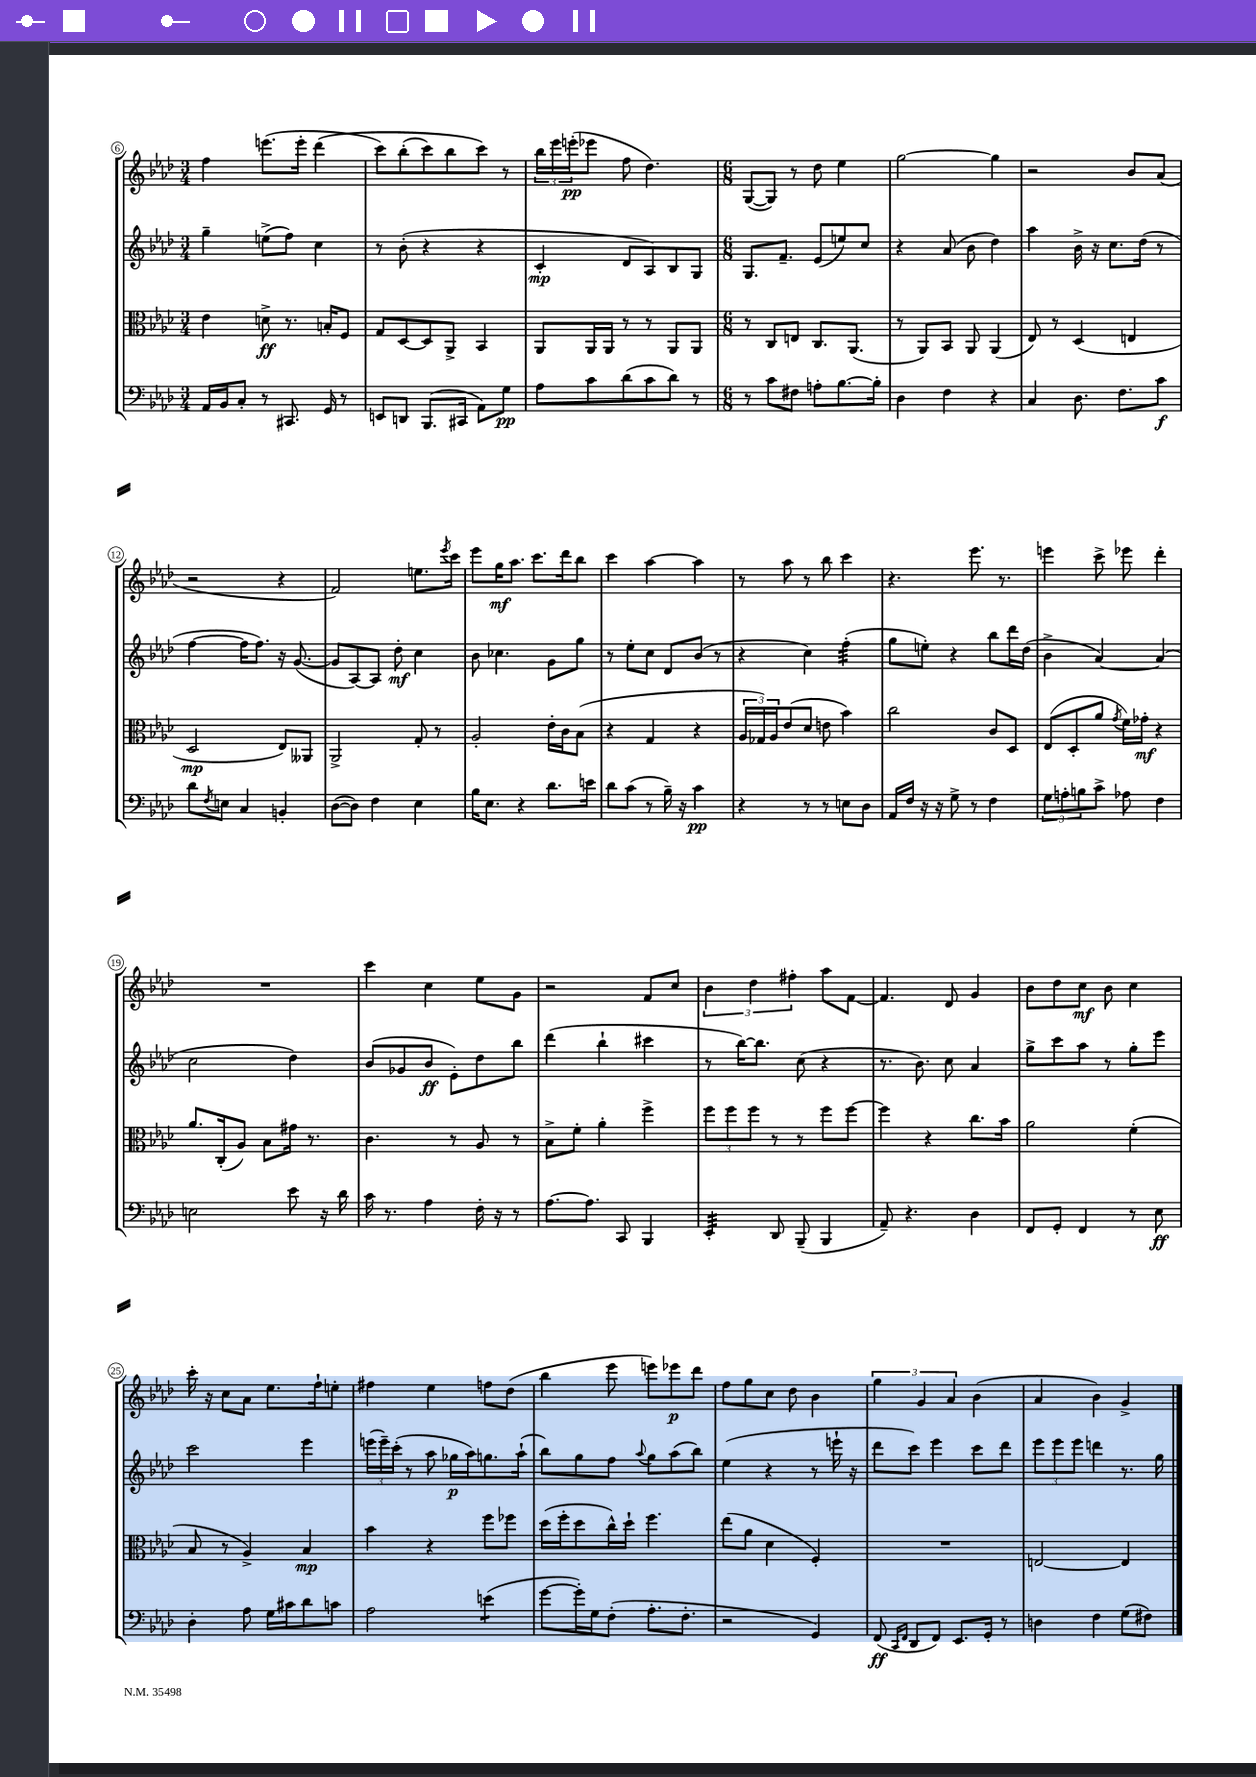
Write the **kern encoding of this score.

**kern	**kern	**kern	**kern
*staff4	*staff3	*staff2	*staff1
*clefF4	*clefC3	*clefG2	*clefG2
*k[b-e-a-d-]	*k[b-e-a-d-]	*k[b-e-a-d-]	*k[b-e-a-d-]
*M3/4	*M3/4	*M3/4	*M3/4
16AA-	4e-	4gg~	4ff
16BB-	.	.	.
8C'	.	.	.
8r	8d^	(8ee^	(8.eee
8.CC#	8.r	8ff)	.
.	.	.	16eee'
.	.	4cc	&(4ddd-
16GG	16B'	.	.
8r	8F	.	.
=	=	=	=
8EE	8G	8r	8ccc)
8DD	[8D-	(8b-'	(8bb-'
(8.BBB-	8D-]	4r	8ccc)
.	8AA-^	.	8bb-
16CC#	.	.	.
8AA-)	4BB-	4r	8ccc&)
8G	.	.	8r
=	=	=	=
8A-	8AA-	4c'	24bb-
.	.	.	24eee-
.	.	.	(24eee'
8c	16AA-	.	8eee-
.	16AA-	.	.
(8d-	8r	8d-	8ff
8c	8r	8A-)	4.dd-)
8d-)	8AA-	8B-	.
8r	8AA-	8G	.
=	=	=	=
*M6/8	*M6/8	*M6/8	*M6/8
8r	8r	8.G	([8G
8c	8C	.	8G])
.	.	8.f~	.
8F#	8E	.	8r
8A'	8.C	(8e-	8dd-
[8.B-	.	8ee)	4ee-
.	(8.AA-	.	.
.	.	8cc	.
16B-']	.	.	.
=	=	=	=
4D-	8r	4r	[2gg
.	8AA-)	.	.
4F	8BB-	(8a-	.
.	8AA-	8b-	.
4r	(4AA-	4dd-)	4gg]
=	=	=	=
4C	8E-)	4aa-	2r
.	8r	.	.
8.D-	(4D-	16b-^	.
.	.	16r	.
.	.	8.cc	.
8.F	.	.	.
.	4E	.	8b-
.	.	(16dd-	.
8c	.	8r	(8a-
=	=	=	=
8d-	2D-	[4ff	2r
8qF	.	.	.
8E	.	.	.
4C	.	16ff]	.
.	.	8.ff)	.
4BB'	8E-)	16r	4r
.	.	([8.g	.
.	8AA--	.	.
=	=	=	=
([8D-	2AA-^	8g]	2f)
8D-])	.	[8A-)	.
4F	.	8A-]	.
.	.	8dd-'	.
4E-	8G'	4cc	8.ee
.	8r	.	.
.	.	.	8qeee-
.	.	.	16ccc
=	=	=	=
16B-	2A-'	8b-	8eee-
8.E-	.	.	.
.	.	4.cc-	16gg
.	.	.	8.aa-
4r	.	.	.
.	.	.	8.ccc
8.d-	16e-'	8g	.
.	16c	.	16ddd-
.	(8B-	8gg	8bb-
16e	.	.	.
=	=	=	=
8d-	4r	8r	4ccc
(8c	.	8ee-'	.
8r	4G	8cc	[4aa-
16B-~)	.	8d-	.
16r	.	.	.
4c	4r	(8b-	4aa-]
.	.	8r	.
=	=	=	=
4r	24A-	4r	8r
.	24G-)	.	.
.	24A-	.	.
.	(8e-	.	8aa-
8r	8d-	4cc)	8r
8r	8e	.	8bb-
8E	4b-)	(4ff'	4ccc
8D-	.	.	.
=	=	=	=
16AA-	2cc	8gg	4.r
16F	.	.	.
16r	.	8ee')	.
16r	.	.	.
8G^	.	4r	.
8r	.	.	8.eee-
4F	8c	8bb-	.
.	.	.	8.r
.	8D-	16ddd-	.
.	.	(16dd-	.
=	=	=	=
12G	(8E-	4b-^	4eee
12A'	.	.	.
.	8D-'	.	.
12B	.	.	.
8c^	8a-	[4a-)	8ccc^
.	8qg	.	.
8A-	16f)	.	8eee-
.	16g-'	.	.
4F	4r	(4a-]	4ddd-'
=	=	=	=
2E	8.a-	2cc	2.r
.	(16C'	.	.
.	8A-)	.	.
.	8B-	.	.
8e-	16g#	4dd-)	.
.	8.r	.	.
16r	.	.	.
16d-	.	.	.
=	=	=	=
16c	4.c	(8b-	4ccc
8.r	.	.	.
.	.	8g-	.
4A-	.	8b-	4cc
.	8r	8e-')	.
16F'	8A-	8dd-	8ee-
16r	.	.	.
8r	8r	8bb-	8g
=	=	=	=
[8.A-	8B-^	(4ddd-	2r
.	8f'	.	.
8.A-]	.	.	.
.	4a-'	4bb-`	.
8CC	.	.	.
4BBB-	4ff^	4ccc#	8f
.	.	.	8cc
=	=	=	=
4EE-'	12ff	8r	6b-
.	12ff	.	.
.	.	[16bb-)	.
.	12ff	.	6dd-
.	.	8.bb-]	.
8DD-	8r	.	.
.	.	.	6ff#'
(8BBB-~	8r	(8cc	.
4BBB-	8ff	4r	8aa-
.	[8ff	.	[8f
=	=	=	=
8AA-~)	4ff]	8.r	4.f]
4.r	.	.	.
.	.	8.b-)	.
.	4r	.	.
.	.	8cc	8d-
4D-	8.cc	4a-	4g
.	16b-	.	.
=	=	=	=
8FF	2a-	8gg^	8b-
8GG'	.	8ccc	8dd-
4FF	.	8aa-	8cc
.	.	8r	8b-
8r	(4f'	8gg'	4cc
8E-	.	8eee-	.
=	=	=	=
4D-'	8B-	2ccc	16ccc'
.	.	.	16r
.	8r	.	8cc
8A-	4A-^)	.	8a-
16G	.	.	8.ee-
16c#	.	.	.
8d-	4B-	4eee-	.
.	.	.	16ff`
8c	.	.	8ee'
=	=	=	=
2A-	4b-	(24eee	4ff#
.	.	24eee~)	.
.	.	(24ccc'	.
.	.	8r	.
.	4r	8aa-	4ee-
.	.	16gg-	.
.	.	16aa-)	.
(4e	8ff	8.gg	8ff
.	8ff-	.	(8dd-
.	.	(16aa-`	.
=	=	=	=
[8g	(16dd-	8bb-)	4bb-
.	16ff'	.	.
16g'])	8dd-	8gg	.
16G	.	.	.
(8F'	16cc^^)	8ff	8eee-
.	16dd-`	.	.
.	.	8qqaa-	.
8.A-'	4.ff	8gg	8eee)
.	.	(8aa-	8eee-
8.F'	.	.	.
.	.	8bb-)	8ddd-
=	=	=	=
2r	(8ee-	(4ee-	8ff
.	8a-	.	8gg
.	4d-	4r	8cc
.	.	.	8dd-
4GG)	4F')	8r	4b-
.	.	16eee`	.
.	.	16r	.
=	=	=	=
(8FF	2.r	8ddd-	6gg
16qqCC	.	.	.
16qqFF	.	.	.
8DD-	.	8ccc)	.
.	.	.	6g
8FF)	.	4eee-	.
.	.	.	6a-
8.EE-	.	.	.
.	.	8ccc	(4b-
16GG'	.	.	.
8r	.	8ddd-	.
=	=	=	=
4D	[2E	12eee-	4a-
.	.	12eee-	.
.	.	12eee-	.
4F	.	4ddd	4b-)
(8G	4E]	8.r	4g^
8F#)	.	.	.
.	.	16gg	.
==	==	==	==
*-	*-	*-	*-
